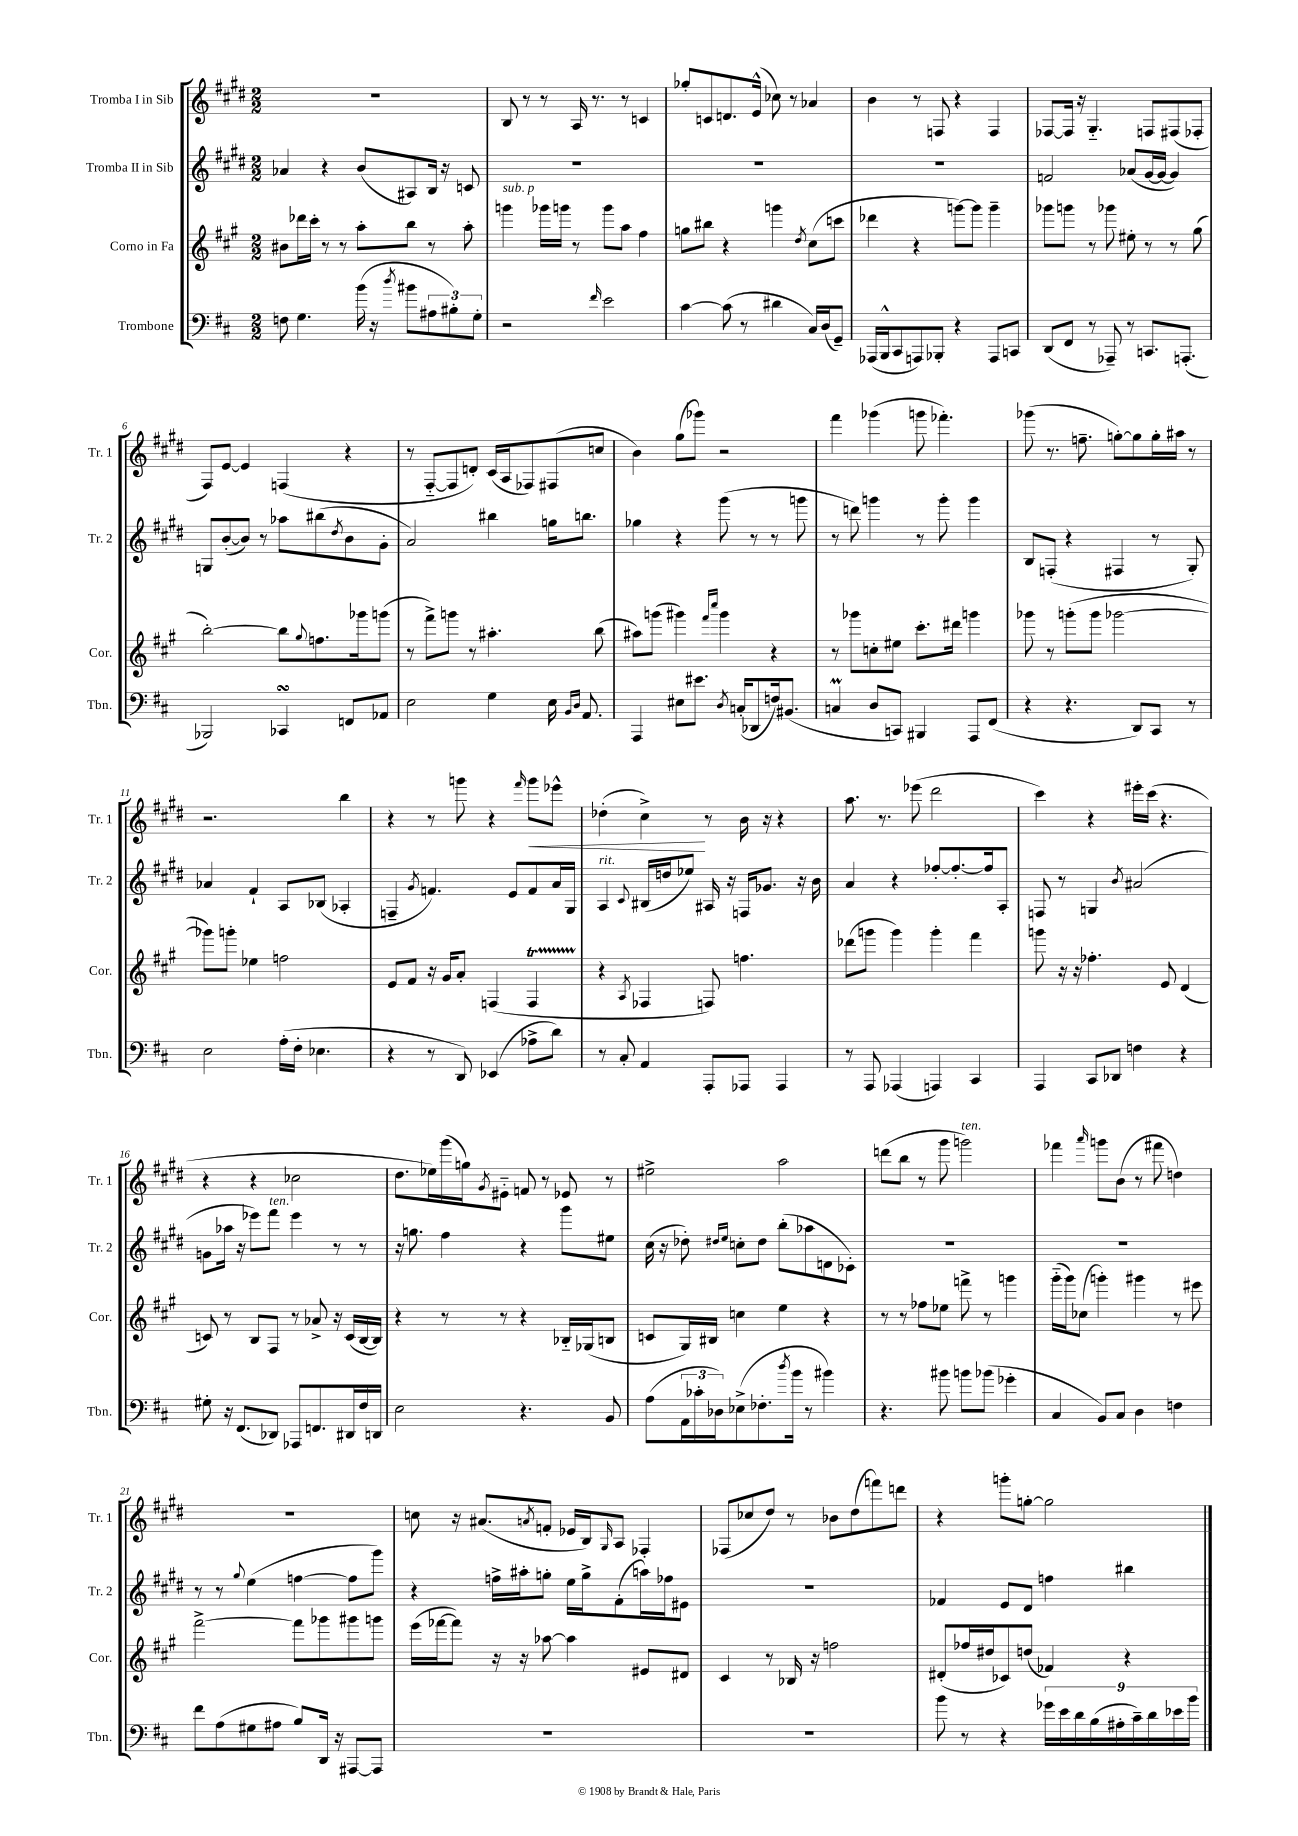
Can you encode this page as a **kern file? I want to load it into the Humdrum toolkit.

**kern	**kern	**kern	**kern	**dynam
*part4	*part3	*part2	*part1	*part1
*staff4	*staff3	*staff2	*staff1	*staff1
*I"Trombone	*I"Corno in Fa	*I"Tromba II in Sib	*I"Tromba I in Sib	*
*I'Tbn.	*I'Cor.	*I'Tr. 2	*I'Tr. 1	*
*clefF4	*clefG2	*clefG2	*clefG2	*
*k[f#c#]	*k[f#c#g#]	*k[f#c#g#d#]	*k[f#c#g#d#]	*
*M2/2	*M2/2	*M2/2	*M2/2	*
=1	=1	=1	=1	=1
8Fn\	8b#X\L	4a-X/	1r	.
4.G\	16ddd-X\L	.	.	.
.	16ccc#'\JJ	.	.	.
.	8r	4r	.	.
.	8r	.	.	.
(16b\	8aa'\L	(8b/L	.	.
16r	.	.	.	.
8qdd/	.	.	.	.
8b#X\L	8bb\J	8A#X/)	.	.
12A#X\	8r	16B/Jk	.	.
.	.	16r	.	.
12B#X'\)	.	.	.	.
.	8aa'\	8cn/	.	.
12G'\J	.	.	.	.
=2	=2	=2	=2	=2
!	!LO:TX:a:i:t=sub. p	!	!	!
2r	4gggn\	1r	8B/	.
.	.	.	8r	.
.	16ggg-X\LL	.	8r	.
.	16gggn\JJ	.	.	.
.	8r	.	16A/	.
.	.	.	8.r	.
16qqf#/	.	.	.	.
2e\	8ggg\L	.	.	.
.	8aa\J	.	8r	.
.	4ff#\	.	4cn/	.
=3	=3	=3	=3	=3
[4c#\	8ggn\L	1r	8gg-X'/L	.
.	8bb#X\J	.	8cn/	.
(8c#\]	4r	.	8.dn/	.
8r	.	.	.	.
.	.	.	(16e^^/Jk	.
4d#X\	4gggn\	.	8cc-X\)	.
.	.	.	8r	.
.	8qdd/	.	.	.
16C#/LL)	(8cc#\L	.	4a-X/	.
(16D/J	.	.	.	.
8GG~/J)	8cccn\J	.	.	.
=4	=4	=4	=4	=4
(16AAA-X/LL	4ddd-X\	1r	4b\	.
16BBB^^/J	.	.	.	.
8CC#/	.	.	.	.
8AAAn/)	4r	.	8r	.
8BBB-X'/J	.	.	8Fn/	.
4r	[8gggn\L)	.	4r	.
.	8ggg\J]	.	.	.
8AAA/L	4ggg~\	.	4F/	.
8CCn/J	.	.	.	.
=5	=5	=5	=5	=5
(8DD/L	8ggg-X\L	2fn/	[8F-X/L	.
8FF#/J	8gggn\J	.	16F-/Jk]	.
.	.	.	16r	.
8r	8r	.	4.G#/	.
8AAA-X~/)	8ggg-X\	.	.	.
8r	8ee#X'\	(8a-X/L	.	.
8.CCn/L	8r	[16g#/L	8Fn/L	.
.	.	16g#/JJ_	.	.
.	8r	4g#/])	(8F#X/	.
(8.AAAn'/J	.	.	.	.
.	(8gg#\	.	8F-X'/J	.
!!LO:LB:g=z
=6	=6	=6	=6	=6
2BBB-X/)	[2bb'\)	8Gn/L	8F#/L)	.
.	.	([8b'/	[8e/J	.
.	.	8b/J])	4e/]	.
.	.	8r	.	.
4CC-XsSSs/	8bb\L]	8aa-X\L	(4Fn/	.
.	8qqgg#/	.	.	.
.	8.ffn\	(8bb#X\	.	.
.	.	8qdd#/	.	.
8FFn/L	.	8b\	4r	.
.	16ggg-X\k	.	.	.
8AA-X/J	(8gggn\J	8g#'\J	.	.
=7	=7	=7	=7	=7
2E\	8r	2a/)	8r	.
.	8fff#^\L)	.	[8F#/L	.
.	8gggn\J	.	8F#/]	.
.	8r	.	8dn'/J)	.
4G\	4.aa#X'\	4bb#X\	(16c#/LL	.
.	.	.	16A/J	.
.	.	.	8F-X/)	.
16E\	.	16ggn\KL	(8F#X/	.
16qqBB/LL	.	.	.	.
16qqD/JJ	.	.	.	.
8.AA/	.	8.bbn\J	.	.
.	(8bb\	.	8ccn/J	.
=8	=8	=8	=8	=8
4AAA/	8aa#X\L)	4gg-X\	4b\)	.
.	(8gggn\J	.	.	.
8E#X\L	4ggg#X\)	4r	(8gg#\L	.
8.e#X\J	.	.	8ggg-X\J)	.
.	16qqfff#/LL	.	.	.
.	16qqcccc#/JJ	.	.	.
.	4ggg#\	(8ggg#\	2r	.
8qD/	.	.	.	.
(16Cn'/KL	.	.	.	.
8DD-X/	.	8r	.	.
16Fn/k)	4r	8r	.	.
(8.BB#X/J	.	.	.	.
.	.	8gggn\	.	.
=9	=9	=9	=9	=9
4CnM/	8r	8r	4fff#\	.
.	8ggg-X\L	8dddn\)	.	.
8D/L	8ccn'\	4gggn\	(4ggg-X\	.
8CCn/J)	8ee#X\J	.	.	.
4BBB#X/	8.ccc#'\L	8r	8gggn\	.
.	.	8ggg'\	4.fff-X'\)	.
.	16ddd#X\Jk	.	.	.
8AAA/L	4gggn\	4ggg\	.	.
(8FF#/J	.	.	.	.
=10	=10	=10	=10	=10
4r	8ggg-X\	8B/L	(8ggg-X\	.
.	8r	(8Fn'/J	8.r	.
4.r	(8gggn'\L	4r	.	.
.	.	.	8.ffn~\	.
.	8ggg\J	.	.	.
.	[2ggg-X\	4F#X/	[8ggn'\L)	.
8DD/L)	.	.	8gg\]	.
8CC#/J	.	8r	16gg'\L	.
.	.	.	16aa#X\JJ	.
8r	.	8G#'/)	8r	.
!!LO:LB:g=z
=11	=11	=11	=11	=11
2E\	8ggg-X\L])	4a-X/	2.r	.
.	8gggn'\J	.	.	.
.	4ee-X\	4f#`/	.	.
(16A'\LL	2ffn\	8A/L	.	.
16F#'\JJ	.	.	.	.
4.E-X\	.	(8B-X/J	.	.
.	.	4A-X'/	4bb\	.
=12	=12	=12	=12	=12
4r	8e/L	4Fn~/	4r	.
.	8f#/J	.	.	.
.	.	8qg#/	.	.
8r	16r	4.fn/)	8r	.
.	16g#/KL	.	.	.
8DD/)	8a'/J	.	8gggn\	.
(4EE-X/	(4Fn/	.	4r	.
.	.	8e/L	.	.
.	.	.	16qqfff#/	.
!	!	!	!	!LO:HP:b
8A-X^\L	4FT/	8f/	8ggg\L	<
8d\J)	.	16a/L	8eee-X^^\J	.
.	.	16G#/JJ	.	.
=13	=13	=13	=13	=13
!	!	!LO:TX:a:i:t=rit.	!	!
8r	4r	4A/	(4dd-X'\	.
8C#'/	.	.	.	.
.	8qA/	8qqc#/	.	.
4AA/	4F-X/	(16B#X/LL	4cc#^\)	.
.	.	16ddn/J	.	.
.	.	8ee-X/J)	.	.
8AAA'/L	8Fn/)	16A#X/	8r	[
.	.	16r	.	.
8AAA-X/J	4.ffn\	16Fn/KL	16b\	.
.	.	8.g-X/J	16r	.
4AAA-/	.	.	4r	.
.	.	16r	.	.
.	.	16b\	.	.
=14	=14	=14	=14	=14
8r	(8ddd-X\L	4a/	8.aa\	.
8AAA/	8gggn\J	.	.	.
.	.	.	8.r	.
(4AAA-X/	4ggg\)	4r	.	.
.	.	.	(8eee-X\	.
4AAAn/)	4ggg'\	[8ff-X'/L	2ddd#\	.
.	.	8.ff-'/_	.	.
4CC#/	4fff#\	.	.	.
.	.	16ff-/k]	.	.
.	.	8A'/J	.	.
=15	=15	=15	=15	=15
4AAA/	8gggn\	8Fn/	4ccc#\)	.
.	16r	8r	.	.
.	16r	.	.	.
8CC#/L	4.ff-X'\	4Gn/	4r	.
8DD-X/J	.	.	.	.
.	.	8qb/	.	.
4Fn\	.	(2a#X/	16eee#X'\LL	.
.	.	.	(16ccc#\JJ	.
.	8e/	.	4.r	.
4r	(4d/	.	.	.
!!LO:LB:g=z
=16	=16	=16	=16	=16
8G#X'\	8cn/)	8gn\L	4r	.
16r	8r	16aa-X\Jk	.	.
(8.FF#/L	.	16r	.	.
.	8B/L	8eee-X\L)	4r	.
!	!	!LO:TX:a:i:t=ten.	!	!
8DD-X/J)	8F#/J	8fff#\J	.	.
8AAA-X/L	8r	4eee-\	2cc-X\	.
8.FFn/	8a-X^/	.	.	.
.	16r	8r	.	.
16DD#X/L	(16c/LL	.	.	.
16F#/	[16B/	8r	.	.
16DDn/JJ	16B/JJ])	.	.	.
=17	=17	=17	=17	=17
2E\	4r	16r	8.dd#\L	.
.	.	8.ggn\	.	.
.	.	.	16ee-X\L)	.
.	8r	4ff#\	(16ggg#\	.
.	.	.	16ggn\J)	.
.	.	.	8qg#/	.
.	8r	.	8e#X\J	.
4.r	4r	4r	8fn/	.
.	.	.	8r	.
.	16B-X/LL	8ggg#\L	8e-X/	.
.	(16G-X/J	.	.	.
8BB/	8Bn/J	8ee#X\J	8r	.
=18	=18	=18	=18	=18
(8A\L	8cn/L	(16cc#\	2ee#X^\	.
.	.	16r	.	.
24AA\L	16G#/L)	8dd-X'\)	.	.
24c-X'\	.	.	.	.
.	16B#X/JJ	.	.	.
24D-X\J)	.	.	.	.
.	.	16qqdd#X/LL	.	.
.	.	16qqee/JJ	.	.
(8E-X^\	4ccn\	8ccn'\L	.	.
8.F-X'\	.	8dd#\J	.	.
.	4ee\	(8bb'\L	2aa\	.
8qdd/	.	.	.	.
16b\Jk	.	.	.	.
8r	.	8aa-X\	.	.
4b#X\)	4r	8dn\	.	.
.	.	8c-X'\J)	.	.
=19	=19	=19	=19	=19
4.r	8r	1r	(8dddn\L	.
.	8r	.	8bb\J	.
.	8ff-X\L	.	8r	.
8b#X\	8ee-X\J	.	8ggg#\	.
!	!	!	!LO:TX:a:i:t=ten.	!
8bn\L	8fffn^\	.	2gggn\)	.
(8b-X\J	8r	.	.	.
4g-X'\	4gggn\	.	.	.
=20	=20	=20	=20	=20
4C#/	(16ggg#\LL	1r	4fff-X\	.
.	16ggg#\J)	.	.	.
.	(8cc-X\J	.	.	.
.	.	.	16qqaaa/	.
8BB/L)	4gggn'\)	.	8gggn\L	.
8C#/J	.	.	(8b\J	.
4D\	4ggg#X\	.	8r	.
.	.	.	8fff#X\	.
4Fn\	8r	.	4ddn\)	.
.	8eee#X\	.	.	.
!!LO:LB:g=z
=21	=21	=21	=21	=21
8f#\L	[2fff#^\	8r	1r	.
(8A\	.	8r	.	.
.	.	8qqgg#/	.	.
8G#X\	.	(4ee\	.	.
8A#X\J	.	.	.	.
8B/L)	8fff#\L]	[4ffn\	.	.
16DD/Jk	8ggg-X\	.	.	.
16r	.	.	.	.
[8AAA#X/L	8ggg#X\	8ff\L]	.	.
8AAA#/J]	8gggn\J	8ggg#\J)	.	.
=22	=22	=22	=22	=22
1r	(16eee\LL	4r	8ccn\	.
.	[16fff-X\J	.	.	.
.	8fff-\J])	.	16r	.
.	.	.	(8.a#X/L	.
.	16r	16ffn^\LL	.	.
.	16r	16aa#X'\J	.	.
.	.	.	8qan/	.
.	[8aa-X\	8ggn'\J	8fn'/J	.
.	4aa-\]	16ee\LL	16e-X/LL	.
.	.	16gg^\J	16B/J)	.
.	.	.	16qqG#/	.
.	.	(8f#'\	8A/J	.
.	8e#X/L	16aan\L)	4F-X'/	.
.	.	16ff-X\J	.	.
.	8d#X/J	8e#X\J	.	.
=23	=23	=23	=23	=23
1r	4c#/	1r	(8F-X/L	.
.	.	.	8cc-X/	.
.	8r	.	8dd#/J)	.
.	16B-X/	.	8r	.
.	16r	.	.	.
.	2ffn\	.	8b-X\L	.
.	.	.	(8dd#\	.
.	.	.	8fffn\)	.
.	.	.	8dddn\J	.
=24	=24	=24	=24	=24
8b\	(8d#X'/L	4f-X/	4r	.
8r	16ff-X/L	.	.	.
.	16dd#X/J	.	.	.
4r	8c-X/)	8e/L	8gggn'\L	.
.	(8ddn/J	8d#/J	[8ggn'\J	.
18g-X\LL	4f-X/)	4ffn\	2gg\]	.
18e\	.	.	.	.
18d\	.	.	.	.
(18B\	.	.	.	.
18A#X'\	.	.	.	.
.	4r	4bb#X\	.	.
18c#~\)	.	.	.	.
18d\	.	.	.	.
18e-X\	.	.	.	.
18b\JJ	.	.	.	.
==	==	==	==	==
*-	*-	*-	*-	*-
